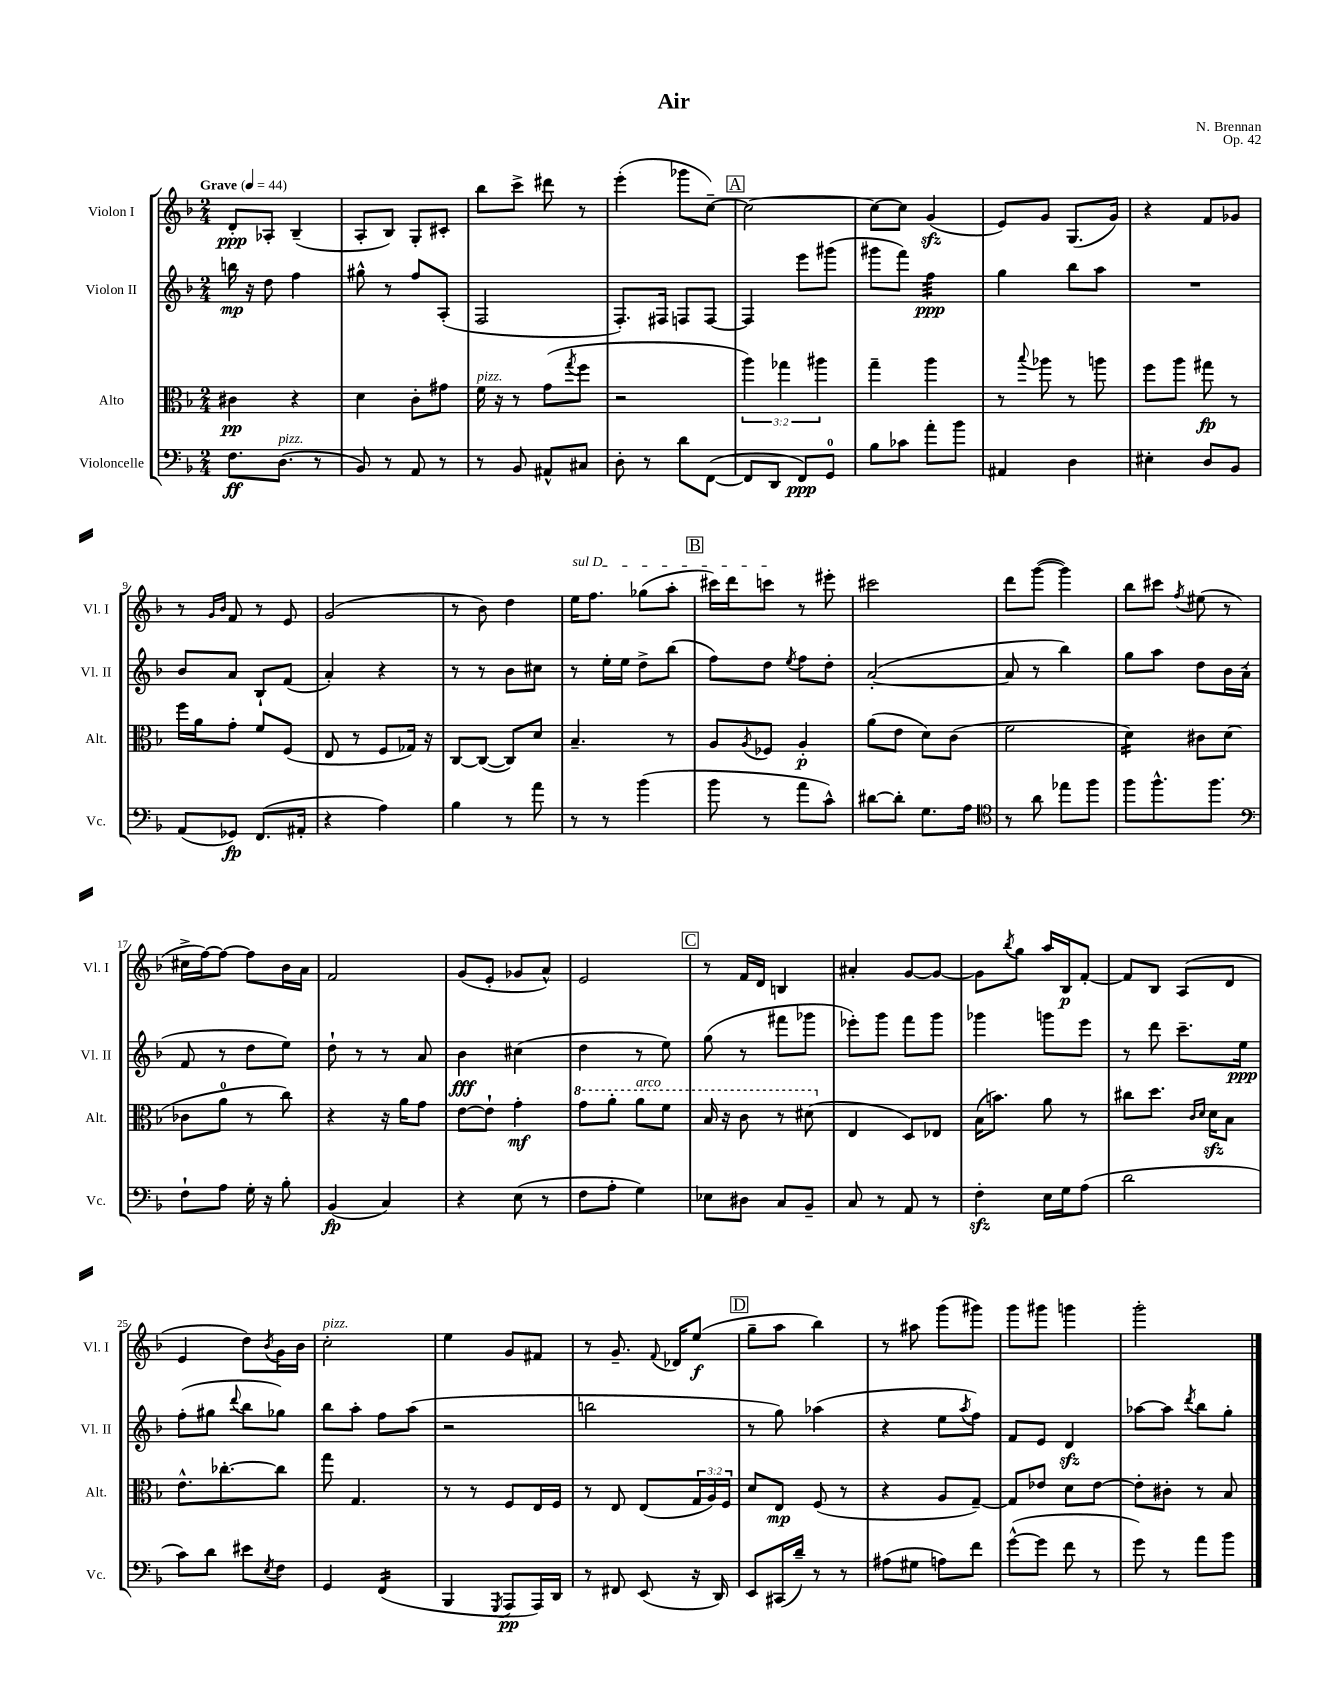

**kern	**kern	**kern	**kern
*staff4	*staff3	*staff2	*staff1
*clefF4	*clefC3	*clefG2	*clefG2
*k[b-]	*k[b-]	*k[b-]	*k[b-]
*M2/4	*M2/4	*M2/4	*M2/4
*MM44	*MM44	*MM44	*MM44
8.F\L	4c#\	16bb\	8d'/L
.	.	16r	.
.	.	8dd\	8A-'/J
(8.D\J	.	.	.
.	4r	4ff\	(4B-~/
8r	.	.	.
=	=	=	=
8BB-/)	4d\	8gg#^^\	8A'/L
8r	.	8r	8B-/J)
8AA/	8c'\L	8ff/L	8G'/L
8r	8g#\J	(8A'/J	8c#'/J
=	=	=	=
8r	16f\	2F/	8bb-\L
.	16r	.	.
8BB-/	8r	.	8ccc^\J
8AA#^^/L	(8g\L	.	8ddd#\
.	8qgg/	.	.
8C#/J	8ff\J	.	8r
=	=	=	=
8D'\	2r	8.F'/L)	(4eee'\
8r	.	.	.
.	.	16F#/Jk	.
8d\L	.	8F/L	8ggg-\L
([8FF\J	.	[8F/J	[8cc~\J)
=	=	=	=
8FF/]L	6aa\)	4F/]	2cc\_
8DD/J	.	.	.
.	6gg-\	.	.
8FF/L)	.	8eee\L	.
.	6aa#\	.	.
8GG/J	.	(8ggg#\J	.
=	=	=	=
8B-\L	4gg~\	8ggg#\L	8cc\_L
8c-\J	.	8fff\J)	8cc\]J
8a'\L	4aa\	4ff\	(4g/
8b-\J	.	.	.
=	=	=	=
4AA#/	8r	4gg\	8e/L)
.	8qqbb-/	.	.
.	8aa-\	.	8g/J
4D\	8r	8bb-\L	(8.G/L
.	8aa\	8aa\J	.
.	.	.	16g/Jk)
=	=	=	=
4E#'\	8ff\L	2r	4r
.	8aa\J	.	.
8D/L	8gg#\	.	8f/L
8BB-/J	8r	.	8g-/J
=	=	=	=
(8AA/L	16ff\LL	8b-/L	8r
.	16a\J	.	.
.	.	.	16qqg/LL
.	.	.	16qqb-/JJ
8GG-/J)	8g'\J	8a/J	8f/
(8.FF/L	8f/L	8B-`/L	8r
.	(8F/J	(8f/J	8e/
16AA#'/Jk	.	.	.
=	=	=	=
4r	8E/	4a'/)	(2g/
.	8r	.	.
4A\)	8F/L	4r	.
.	16G-/Jk)	.	.
.	16r	.	.
=	=	=	=
4B-\	[8C/L	8r	8r
.	(8C/_J	8r	8b-\)
8r	8C/]L)	8b-\L	4dd\
8a\	8d/J	8cc#\J	.
=	=	=	=
8r	4.B-~/	8r	16ee\LK
.	.	.	8.ff\J
8r	.	16ee'\LL	.
.	.	16ee\JJ	.
(4b-\	.	8dd^\L	(8gg-\L
.	8r	(8bb-\J	8aa'\J
=	=	=	=
8b-\	8A/L	8ff\L)	16ccc#\LL)
.	.	.	16ddd\J
.	8qA/	.	.
8r	8F-/J	8dd\J	8ccc\J
.	.	8qee/	.
8a\L	4A'/	8ff\L	8r
8c^^\J)	.	8dd'\J	8eee#'\
=	=	=	=
[8d#\L	(8a\L	([2a'/	2ccc#\
8d#'\]J	8e\J	.	.
8.G\L	8d\L)	.	.
.	(8c\J	.	.
16A\Jk	.	.	.
=	=	=	=
*clefC4	*	*	*
8r	2f\	8a/]	8ddd\L
8a\	.	8r	([8ggg\J
8ee-\L	.	4bb-\)	4ggg\])
8ff\J	.	.	.
=	=	=	=
8ff\L	4d\)	8gg\L	8bb-\L
8.ff^^\	.	8aa\J	8ccc#\J
.	.	.	8qff/
.	8c#\L	8dd\L	(8ee#\
8.ff\J	.	.	.
.	(8d\J	16b-\L	8r
.	.	(16a'\JJ	.
=	=	=	=
*clefF4	*	*	*
8F`\L	8c-\L	8f/	16cc#^\LL
.	.	.	[16ff\J)
8A\J	8a\J	8r	8ff\_J
16G'\	8r	8dd\L	8ff\]L
16r	.	.	.
8B-'\	8cc\)	8ee\J)	16b-\L
.	.	.	16a\JJ
=	=	=	=
(4BB-/	4r	8dd`\	2f/
.	.	8r	.
4C/)	16r	8r	.
.	16a\LK	.	.
.	8g\J	8a/	.
=	=	=	=
4r	[8e\L	4b-\	(8g/L
.	8e`\]J	.	8e'/J
(8E\	4g'\	(4cc#\	8g-/L
8r	.	.	8a^^/J)
=	=	=	=
8F\L	8gg\L	4dd\	2e/
8A'\J	8aa'\J	.	.
4G\)	8aa\L	8r	.
.	8ff\J	8ee\)	.
=	=	=	=
8E-\L	16b-/	(8gg\	8r
.	16r	.	.
8D#\J	8cc\	8r	16f/LL
.	.	.	16d/JJ
8C/L	8r	8fff#\L	4B/
8BB-~/J	(8dd#\	8ggg-\J	.
=	=	=	=
8C/	4E/	8eee-'\L)	4a#'/
8r	.	8ggg\J	.
8AA/	8D/L)	8fff\L	[8g/L
8r	8E-/J	8ggg\J	8g/_J
=	=	=	=
4F'\	(16B-\LK	4ggg-\	8g\]L
.	8.b\J)	.	.
.	.	.	8qbb-/
.	.	.	8gg\J
16E\LL	8a\	8ggg\L	16aa/LL
16G\J	.	.	16B-/J
(8A\J	8r	8eee\J	[8f'/J
=	=	=	=
2d\	8cc#\L	8r	8f/]L
.	8.dd\J	8ddd\	8B-/J
.	.	8.ccc~\L	(8A/L
.	16qqc/LL	.	.
.	16qqd/JJ	.	.
.	16d\LK	.	.
.	8B-\J	.	8d/J
.	.	16ee\Jk	.
=	=	=	=
8c\L)	8.e^^\L	(8ff'\L	4e/
8d\J	.	8gg#\J	.
.	[8.cc-'\	.	.
.	.	8qqddd/	.
8e#\L	.	8bb-\L	8dd\L)
8qE/	.	.	8qb-/
8F\J	8cc-\]J	8gg-\J)	16g\L
.	.	.	16b-\JJ
=	=	=	=
4GG/	8gg\	8bb-\L	2cc'\
.	4.G/	8aa'\J	.
(4FF/	.	8ff\L	.
.	.	(8aa\J	.
=	=	=	=
4BBB-/	8r	2r	4ee\
.	8r	.	.
8qGGG/	.	.	.
8AAA/L	8F/L	.	8g/L
16AAA/L)	16E/L	.	8f#/J
16DD/JJ	16F/JJ	.	.
=	=	=	=
8r	8r	2bb\	8r
8FF#/	8E/	.	8.g~/
(8EE/	(8E/L	.	.
.	.	.	8qqf/
.	.	.	16d-/LK
16r	24G/L	.	(8ee/J
.	24A/)	.	.
16DD/)	.	.	.
.	24F/JJ	.	.
=	=	=	=
8EE/L	8d/L	8r	8gg~\L
(16CC#/L	8E/J	8gg\)	8aa\J
16d~/JJ)	.	.	.
8r	(8F/	(4aa-\	4bb-\)
8r	8r	.	.
=	=	=	=
(8A#\L	4r	4r	8r
8G#\J	.	.	8aa#\
8A\L)	8A/L	8ee\L	(8ggg\L
.	.	8qaa/	.
8f\J	[8G~/J)	8ff\J)	8ggg#\J)
=	=	=	=
([8g^^\L	8G/]L	8f/L	8ggg\L
8g\]J	8e-/J	8e/J	8ggg#\J
8f\	8d\L	4d/	4ggg\
8r	[8e-\J	.	.
=	=	=	=
8g\)	8e-'\]L	[8aa-\L	2ggg'\
8r	8c#'\J	8aa-\]J	.
.	.	8qddd/	.
8a\L	8r	8bb-\L	.
8b-\J	8B-/	8gg'\J	.
==	==	==	==
*-	*-	*-	*-
